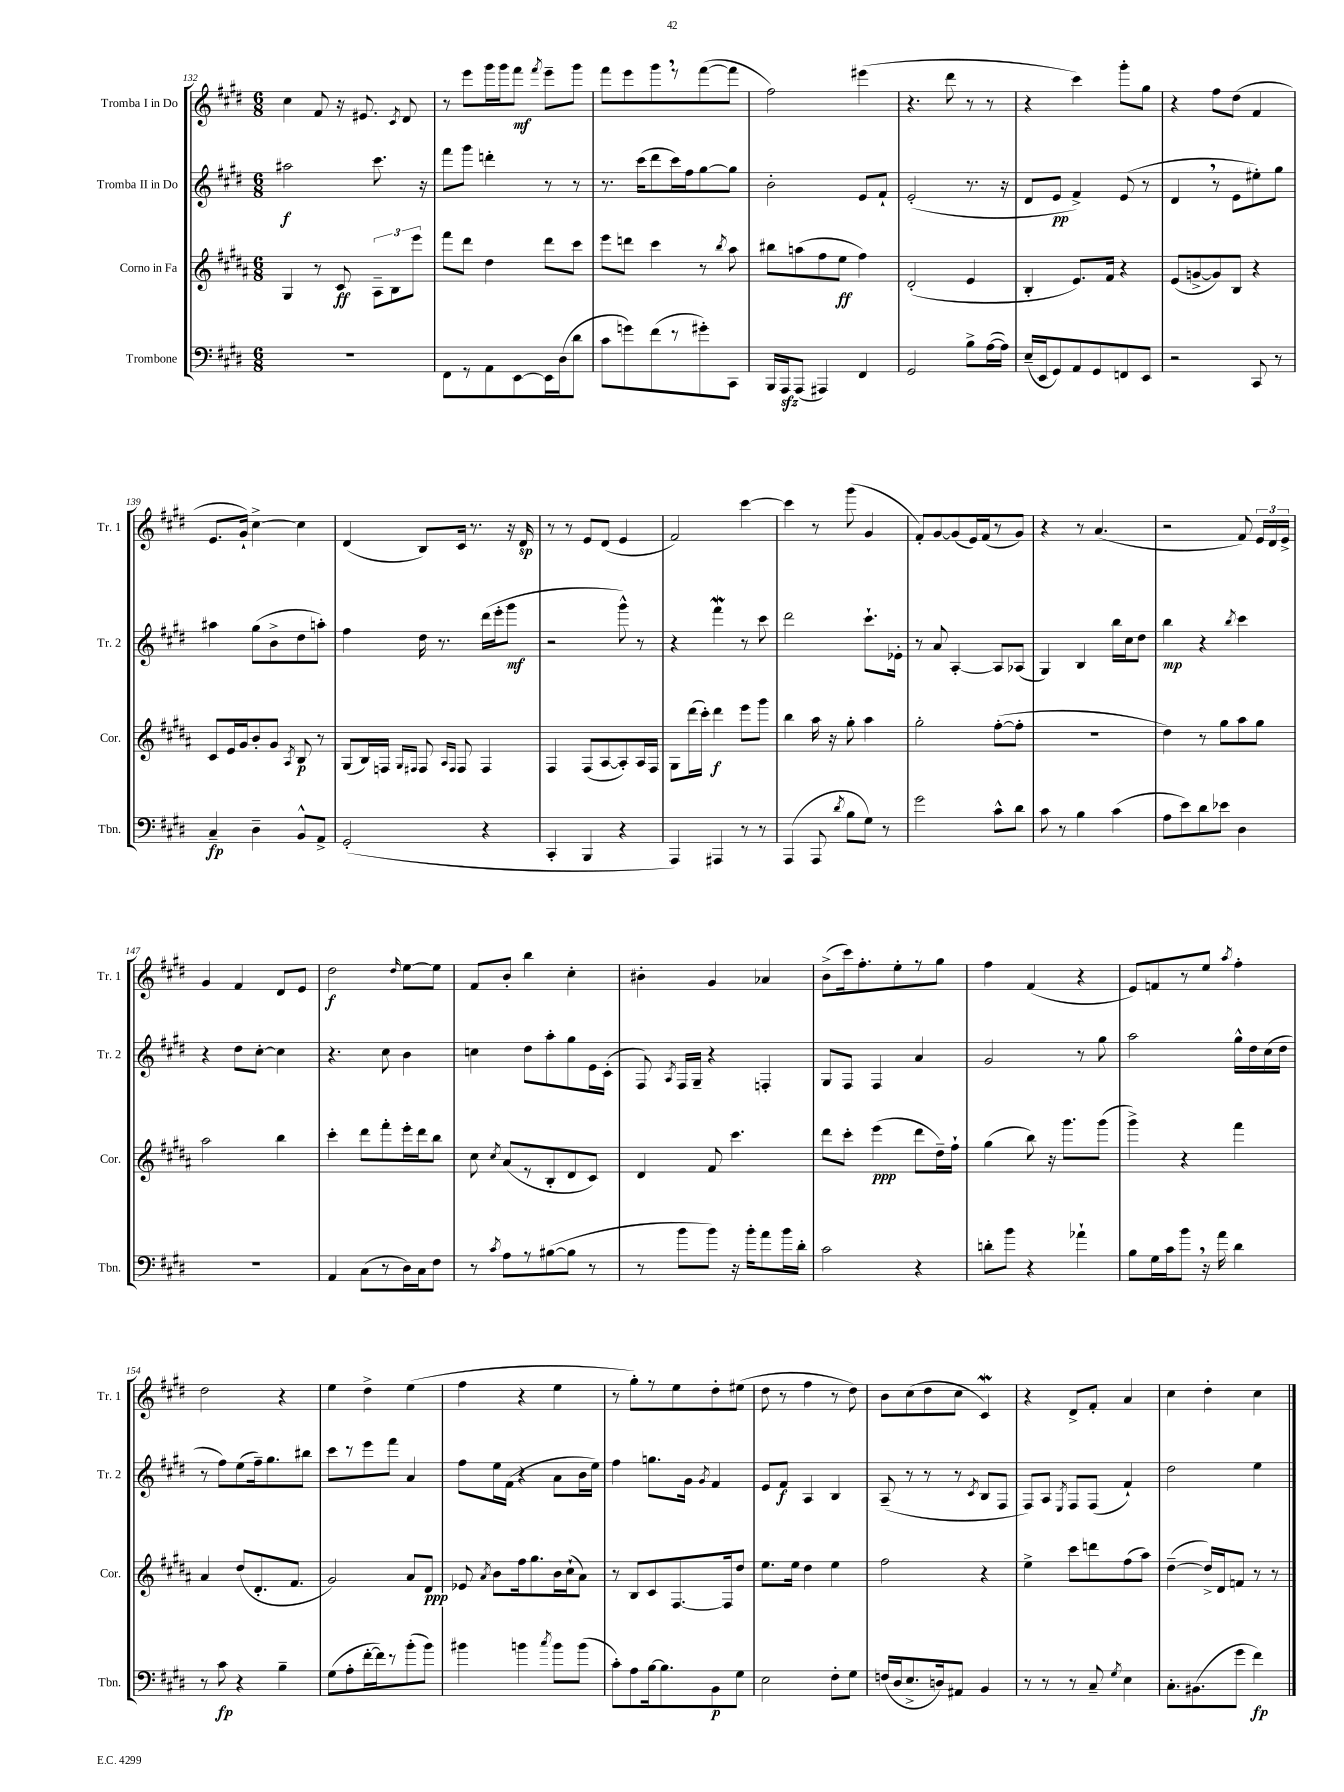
<<
\new StaffGroup <<
\new Staff = "s0" \with { instrumentName = "Tromba I in Do" shortInstrumentName = "Tr. 1" } {
    \clef treble \key e \major \numericTimeSignature \time 6/8
    \autoBeamOff cis''4 fis'8 r16 eis'8. \acciaccatura { cis'8 } dis'8 |
    r8 e'''8[ gis'''16 gis'''16 fis'''8]\mf \acciaccatura { fis'''8 } e'''8[-- gis'''8] |
    fis'''8[ e'''8 gis'''8 \breathe r8 fis'''8~( fis'''8] |
    fis''2) eis'''4( |
    r4. dis'''8 r8 r8 |
    r4 cis'''4) gis'''8[-. gis''8] |
    r4 fis''8[ dis''8]( fis'4 |
    e'8.[ gis'16]-!) cis''4~-> cis''4 |
    dis'4( b8[) cis'16] r8. r16 dis'16\sp |
    r8 r8 e'8[ dis'8]( e'4 |
    fis'2) cis'''4~ |
    cis'''4 r8 gis'''8( gis'4 |
    fis'8[-.) gis'8~ gis'8( e'16) fis'16( r8 gis'8]) |
    r4 r8 a'4.( |
    r2 fis'8) \tuplet 3/2 { e'16[ dis'16 e'16]-> } |
    gis'4 fis'4 dis'8[ e'8] |
    dis''2\f \grace { dis''16 } e''8[~ e''8] |
    fis'8[ b'8]-. b''4 cis''4-. |
    bis'4-. gis'4 aes'4 |
    b'8[->( cis'''16) fis''8.-. e''8-. r8 gis''8] |
    fis''4 fis'4( r4 |
    e'8[) f'8 r8 e''8] \acciaccatura { a''8 } fis''4-. |
    dis''2 r4 |
    e''4 dis''4-> e''4( |
    fis''4 r4 e''4 |
    r8 gis''8[-.) r8 e''8 dis''8-. eis''8]( |
    dis''8 r8 fis''4 r8 dis''8) |
    b'8[ cis''8( dis''8 cis''8] cis'4\mordent) |
    r4 dis'8[-> fis'8]-. a'4 |
    cis''4 dis''4-. cis''4 \bar "|." |
}
\new Staff = "s1" \with { instrumentName = "Tromba II in Do" shortInstrumentName = "Tr. 2" } {
    \clef treble \key e \major \numericTimeSignature \time 6/8
    \autoBeamOff ais''2\f cis'''8. r16 |
    fis'''8[ gis'''8] d'''4-. r8 r8 |
    r8. cis'''16[( dis'''8 cis'''16) fis''16 gis''8~ gis''8] |
    b'2-. e'8[ fis'8]-! |
    e'2-.( r8. r16 |
    dis'8[ e'8]\pp fis'4->) e'8( r8 |
    dis'4 \breathe r8 e'8[ eis''8-.) gis''8] |
    ais''4 gis''8[( b'8-> dis''8 a''8]-.) |
    fis''4 dis''16 r8. dis'''16[( e'''16-. gis'''8]\mf |
    r2 gis'''8-^) r8 |
    r4 fis'''4\mordent r8 cis'''8 |
    dis'''2 cis'''8.[-! ees'16]-. |
    r8 a'8 a4~-. a8[ aes8]( |
    gis4) b4 b''16[ cis''16 dis''8] |
    b''4\mp r4 \acciaccatura { b''8 } cis'''4 |
    r4 dis''8[ cis''8]~-. cis''4 |
    r4. cis''8 b'4 |
    c''4 dis''8[ a''8-. gis''8 e'16 cis'16]-.( |
    fis8) \acciaccatura { a8 } fis16[ gis16]-- r4 f4-. |
    gis8[ fis8] fis4 a'4 |
    gis'2 r8 gis''8 |
    a''2 gis''16[-^ dis''16 cis''16( dis''16] |
    r8 fis''8[) e''8( fis''16--) gis''8. bis''8] |
    cis'''8[ r8 e'''8 fis'''8] a'4 |
    fis''8[ e''16 fis'16]( r4 a'8[ b'16 e''16]) |
    fis''4 g''8.[ gis'16] \acciaccatura { gis'8 } fis'4 |
    e'8[ fis'8]\f a4 b4 |
    a8--( r8 r8 r8 \acciaccatura { cis'8 } b8[ fis8] |
    fis8[) a8] \acciaccatura { e8 } fis8[ fis8]( fis'4-!) |
    dis''2 e''4 \bar "|." |
}
\new Staff = "s2" \with { instrumentName = "Corno in Fa" shortInstrumentName = "Cor." } {
    \clef treble \key b \major \numericTimeSignature \time 6/8
    \autoBeamOff gis4 r8 cis'8\ff \tuplet 3/2 { ais8[-- b8 e'''8] } |
    fis'''8[ dis'''8] dis''4 dis'''8[ cis'''8] |
    e'''8[ d'''8] cis'''4 r8 \acciaccatura { b''8 } ais''8 |
    bis''8[ a''8( fis''8 e''8]\ff fis''4) |
    dis'2-.( e'4 |
    b4-. e'8.[) fis'16] r4 |
    e'8[( g'8~-> g'8) b8] r4 |
    cis'8[ e'16 gis'16 b'8-. gis'8] \acciaccatura { ais8 } b8\p r8 |
    gis8[( b16) f16] \grace { gis16[ fis16] } fis8 \grace { ais16[ fis16] } fis8 fis4 |
    fis4 fis8[( ais8~ ais8-.) ais16 fis16] |
    gis8[ dis'''16( cis'''16]-.) dis'''4\f e'''8[ gis'''8] |
    b''4 ais''16 r16 gis''8-. ais''4 |
    gis''2-. fis''8[~-.( fis''8]-. |
    R2. |
    dis''4) r8 gis''8[ ais''8 gis''8] |
    ais''2 b''4 |
    cis'''4-. dis'''8[ fis'''8-. e'''16-. dis'''16 b''8] |
    cis''8 \acciaccatura { cis''8 } ais'8[( r8 b8-. dis'8 cis'8]) |
    dis'4 fis'8 cis'''4. |
    dis'''8[ cis'''8]-. e'''4\ppp( dis'''8[ dis''16--) fis''16]-! |
    gis''4( b''8) r16 gis'''8.[ gis'''8]( |
    gis'''4->) r4 fis'''4 |
    ais'4 dis''8[( dis'8.-. fis'8.] |
    gis'2) ais'8[ dis'8]\ppp |
    ees'8 \acciaccatura { ais'8 } b'8[ fis''16 gis''8. b'16 cis''16-!( ais'8]) |
    r8 b8[ cis'8 fis8.~ fis16 dis''8] |
    e''8.[ e''16] dis''4 e''4 |
    fis''2 r4 |
    e''4-> cis'''8[ d'''8 fis''8( ais''8]) |
    dis''4~--( dis''16[->) dis'16 f'8] r8 r8 \bar "|." |
}
\new Staff = "s3" \with { instrumentName = "Trombone" shortInstrumentName = "Tbn." } {
    \clef bass \key e \major \numericTimeSignature \time 6/8
    \autoBeamOff R2. |
    fis,8[ r8 a,8 e,8~ e,16 dis16( dis'8] |
    cis'8[ g'8) fis'8( r8 gis'8-.) cis,8] |
    b,,16[ a,,16\sfz a,,8]( ais,,4) fis,4 |
    gis,2 b8[-> a16~( a16]) |
    e16[--( e,16 gis,8) a,8 gis,8 f,8 e,8] |
    r2 cis,8 r8 |
    cis4--\fp dis4-- b,8[-^ a,8]-> |
    gis,2-.( r4 |
    cis,4-. b,,4 r4 |
    a,,4) ais,,4 r8 r8 |
    a,,4( a,,8 \acciaccatura { dis'8 } b8[ gis8]) r8 |
    gis'2 cis'8[-^ dis'8] |
    cis'8 r8 b4 cis'4( |
    a8[ e'8) dis'8 ees'8] dis4 |
    R2. |
    a,4 cis8[( r8 dis16) cis16 fis8] |
    r8 \acciaccatura { cis'8 } a8[ r8 bis8~( bis8] r8 |
    r8 b'8[ b'8]) r16 b'16[-. a'8 b'16 dis'16]-. |
    cis'2 r4 |
    d'8[-. b'8] r4 aes'4-! |
    b8[ gis16 cis'16 b'8] \breathe r16 a'16 dis'4 |
    r8 cis'8\fp r4 b4-- |
    gis8[( a8-. fis'16~-. fis'16) r8 b'8-.( b'8]) |
    bis'4 b'4 \acciaccatura { cis''8 } b'8[ b'8]( |
    cis'8[-.) a8 b16~ b8. b,8\p gis8] |
    e2 fis8[-. gis8] |
    f16[( dis16 e8.-> d16) ais,8] b,4 |
    r8 r8 r8 cis8-- \acciaccatura { gis8 } e4 |
    cis8.[-. bis,8.( gis'8] fis'4\fp) \bar "|." |
}
>>
>>
\layout { \context { \Score currentBarNumber = #132 } }
